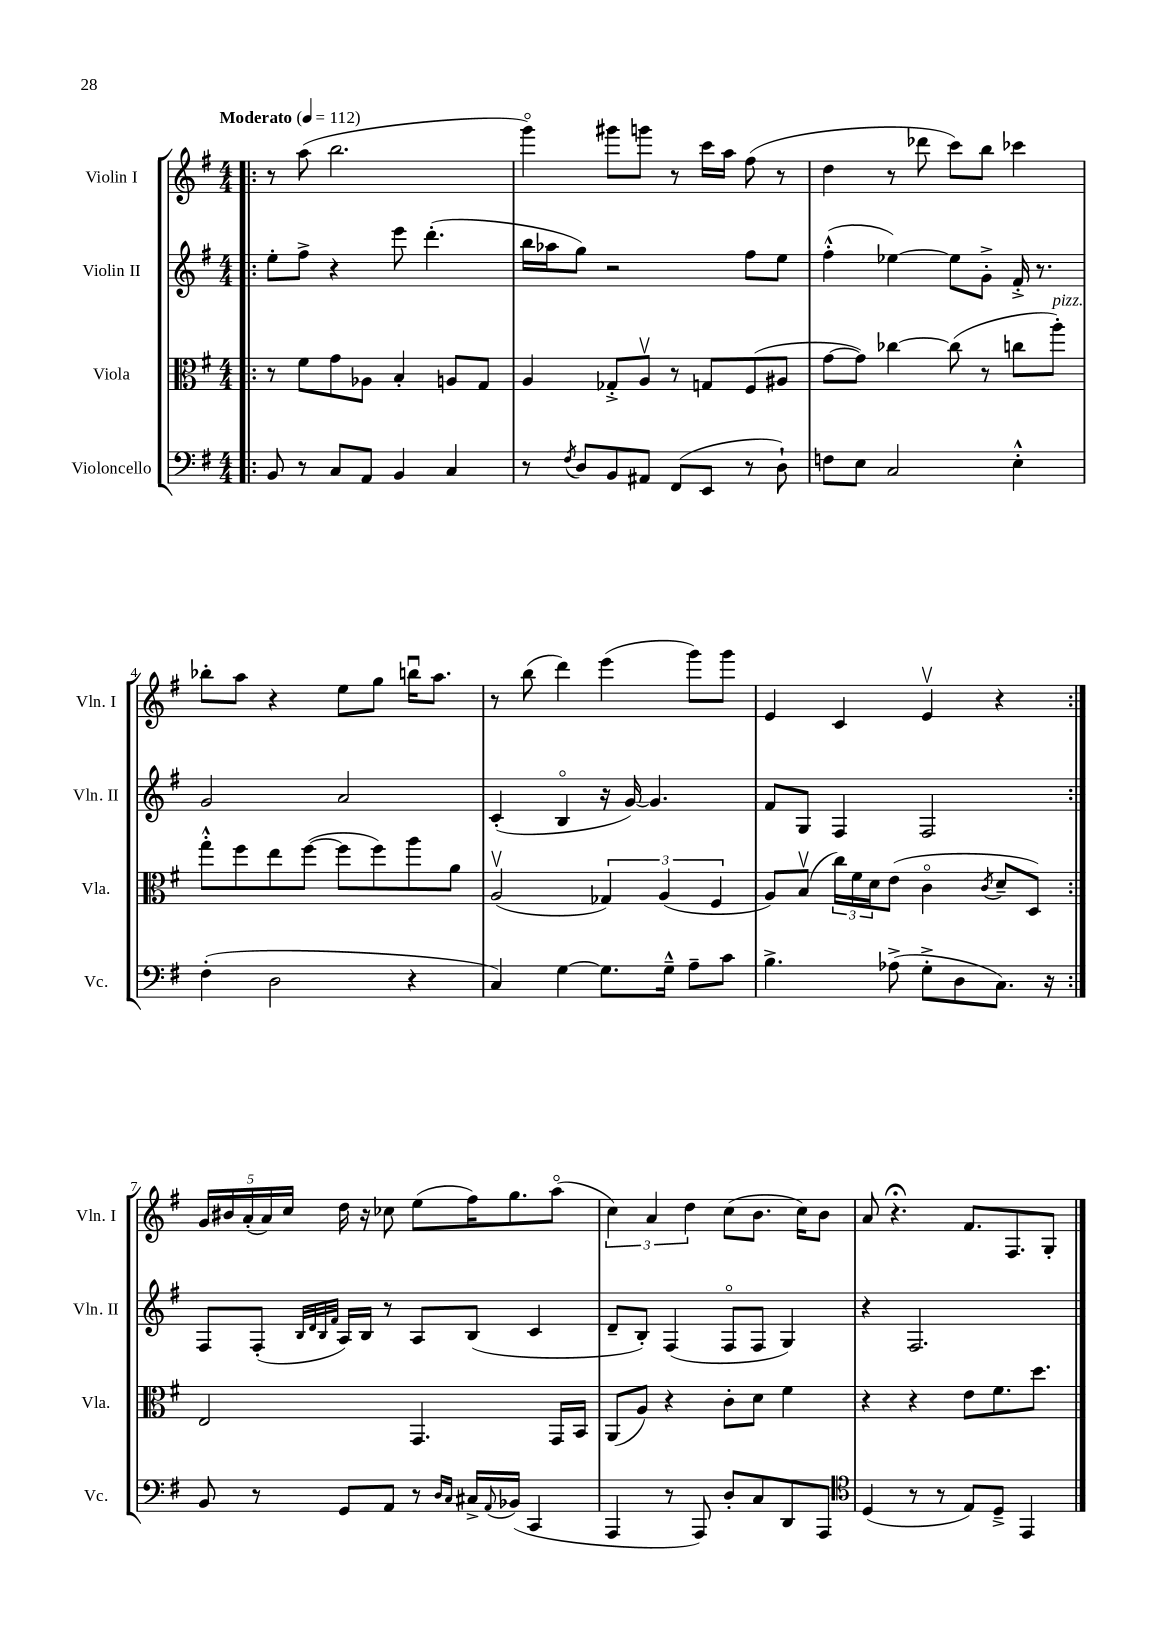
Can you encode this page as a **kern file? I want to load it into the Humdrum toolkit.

**kern	**kern	**kern	**kern
*part4	*part3	*part2	*part1
*staff4	*staff3	*staff2	*staff1
*I"Violoncello	*I"Viola	*I"Violin II	*I"Violin I
*I'Vc.	*I'Vla.	*I'Vln. II	*I'Vln. I
*clefF4	*clefC3	*clefG2	*clefG2
*k[f#]	*k[f#]	*k[f#]	*k[f#]
*M4/4	*M4/4	*M4/4	*M4/4
*MM112	*MM112	*MM112	*MM112
=1!|:	=1!|:	=1!|:	=1!|:
!	!	!	!LO:TX:a:B:t=Moderato
8BB/	8r	8ee'\L	8r
8r	8f#\L	8ff#^\J	(8aa\
8C/L	8g\	4r	2.bb\
8AA/J	8A-X\J	.	.
4BB/	4B'/	8eee\	.
.	.	(4.ddd'\	.
4C/	8An/L	.	.
.	8G/J	.	.
=2	=2	=2	=2
8r	4A/	16bb\LL	4ggg\)
.	.	16aa-X\J	.
8qF#/	.	.	.
8D/L	.	8gg\J)	.
8BB/	8G-X'^/L	2r	8ggg#X\L
8AA#X/J	8Av/J	.	8gggn\J
(8FF#/L	8r	.	8r
8EE/J	8Gn/L	.	16ccc\LL
.	.	.	16aa\JJ
8r	(8F#/	8ff#\L	(8ff#\
8D`\)	8A#X/J	8ee\J	8r
=3	=3	=3	=3
8Fn\L	[8g\L	(4ff#'^^\	4dd\
8E\J	8g\J])	.	.
2C/	[4cc-X\	[4ee-X\)	8r
.	.	.	8ddd-X\
.	(8cc-\]	8ee-\L]	8ccc\L)
.	8r	8g'^\J	8bb\J
4E'^^\	8ccn\L	16f#'^/	4ccc-X\
.	.	8.r	.
!	!LO:TX:a:i:t=pizz.	!	!
.	8aa'\J)	.	.
!!LO:LB:g=z
=4	=4	=4	=4
(4F#'\	8gg'^^\L	2g/	8bb-X'\L
.	8ff#\	.	8aa\J
2D\	8ee\	.	4r
.	([8ff#\J	.	.
.	8ff#\L]	2a/	8ee\L
.	8ff#\)	.	8gg\J
4r	8aa\	.	16bbnu\KL
.	.	.	8.aa\J
.	8a\J	.	.
=5	=5	=5	=5
4C/)	(2Av/	(4c'/	8r
.	.	.	(8bb\
[4G\	.	4B/	4ddd\)
8.G\L]	6G-X/)	16r	(4eee\
.	.	[16g/)	.
.	.	4.g/]	.
.	(6A/	.	.
16G~^^\Jk	.	.	.
8A~\L	.	.	8ggg\L)
.	6F#/	.	.
8c\J	.	.	8ggg\J
=6	=6	=6	=6
4.B^\	8A/L)	8f#/L	4e/
.	(8Bv/J	8G/J	.
.	24cc\LL)	4F#/	4c/
.	24f#\	.	.
.	24d\J	.	.
(8A-X^\	(8e\J	.	.
8G'^\L	4c\	2F#/	4ev/
8D\	.	.	.
.	8qc/	.	.
8.C\J)	8d~/L	.	4r
.	8D/J)	.	.
16r	.	.	.
!!LO:LB:g=z
=7:|!	=7:|!	=7:|!	=7:|!
8BB/	2E/	8F#/L	20g/LL
.	.	.	20b#X/
.	.	.	(20a'/
8r	.	(8F#'/J	.
.	.	.	20a/)
.	.	.	20cc/JJ
.	.	32qqB/LLL	.
.	.	32qqd/	.
.	.	32qqB/	.
.	.	32qqf#/JJJ	.
8GG/L	.	16A/LL)	16dd\
.	.	16B/JJ	16r
8AA/J	.	8r	8cc-X\
8r	4.GG/	8A/L	(8ee\L
16qqD/LL	.	.	.
16qqC/JJ	.	.	.
16C#X^/LL	.	(8B/J	16ff#\K)
8qqAA/	.	.	.
(16BB-X/JJ	.	.	8.gg\
4CC/	.	4c/	.
.	16GG/LL	.	(8aa\J
.	16BB/JJ	.	.
=8	=8	=8	=8
4AAA/	(8AA/L	8d~/L	6cc\)
.	8A/J)	8B'/J)	.
.	.	.	6a/
8r	4r	(4F#/	.
.	.	.	6dd\
8AAA/)	.	.	.
8D'/L	8c'\L	8F#/L	(8cc\L
8C/	8d\J	8F#/J	8.b\J
8DD/	4f#\	4G/)	.
.	.	.	16cc\KL)
8AAA/J	.	.	8b\J
=9	=9	=9	=9
*clefC4	*	*	*
(4D/	4r	4r	8a/
.	.	.	4.r;<
8r	4r	2.F#/	.
8r	.	.	.
8E/L)	8e\L	.	8.f#/L
8D~^/J	8.f#\	.	.
.	.	.	8.F#/
4EE/	.	.	.
.	8.dd\J	.	.
.	.	.	8G'/J
==	==	==	==
*-	*-	*-	*-
